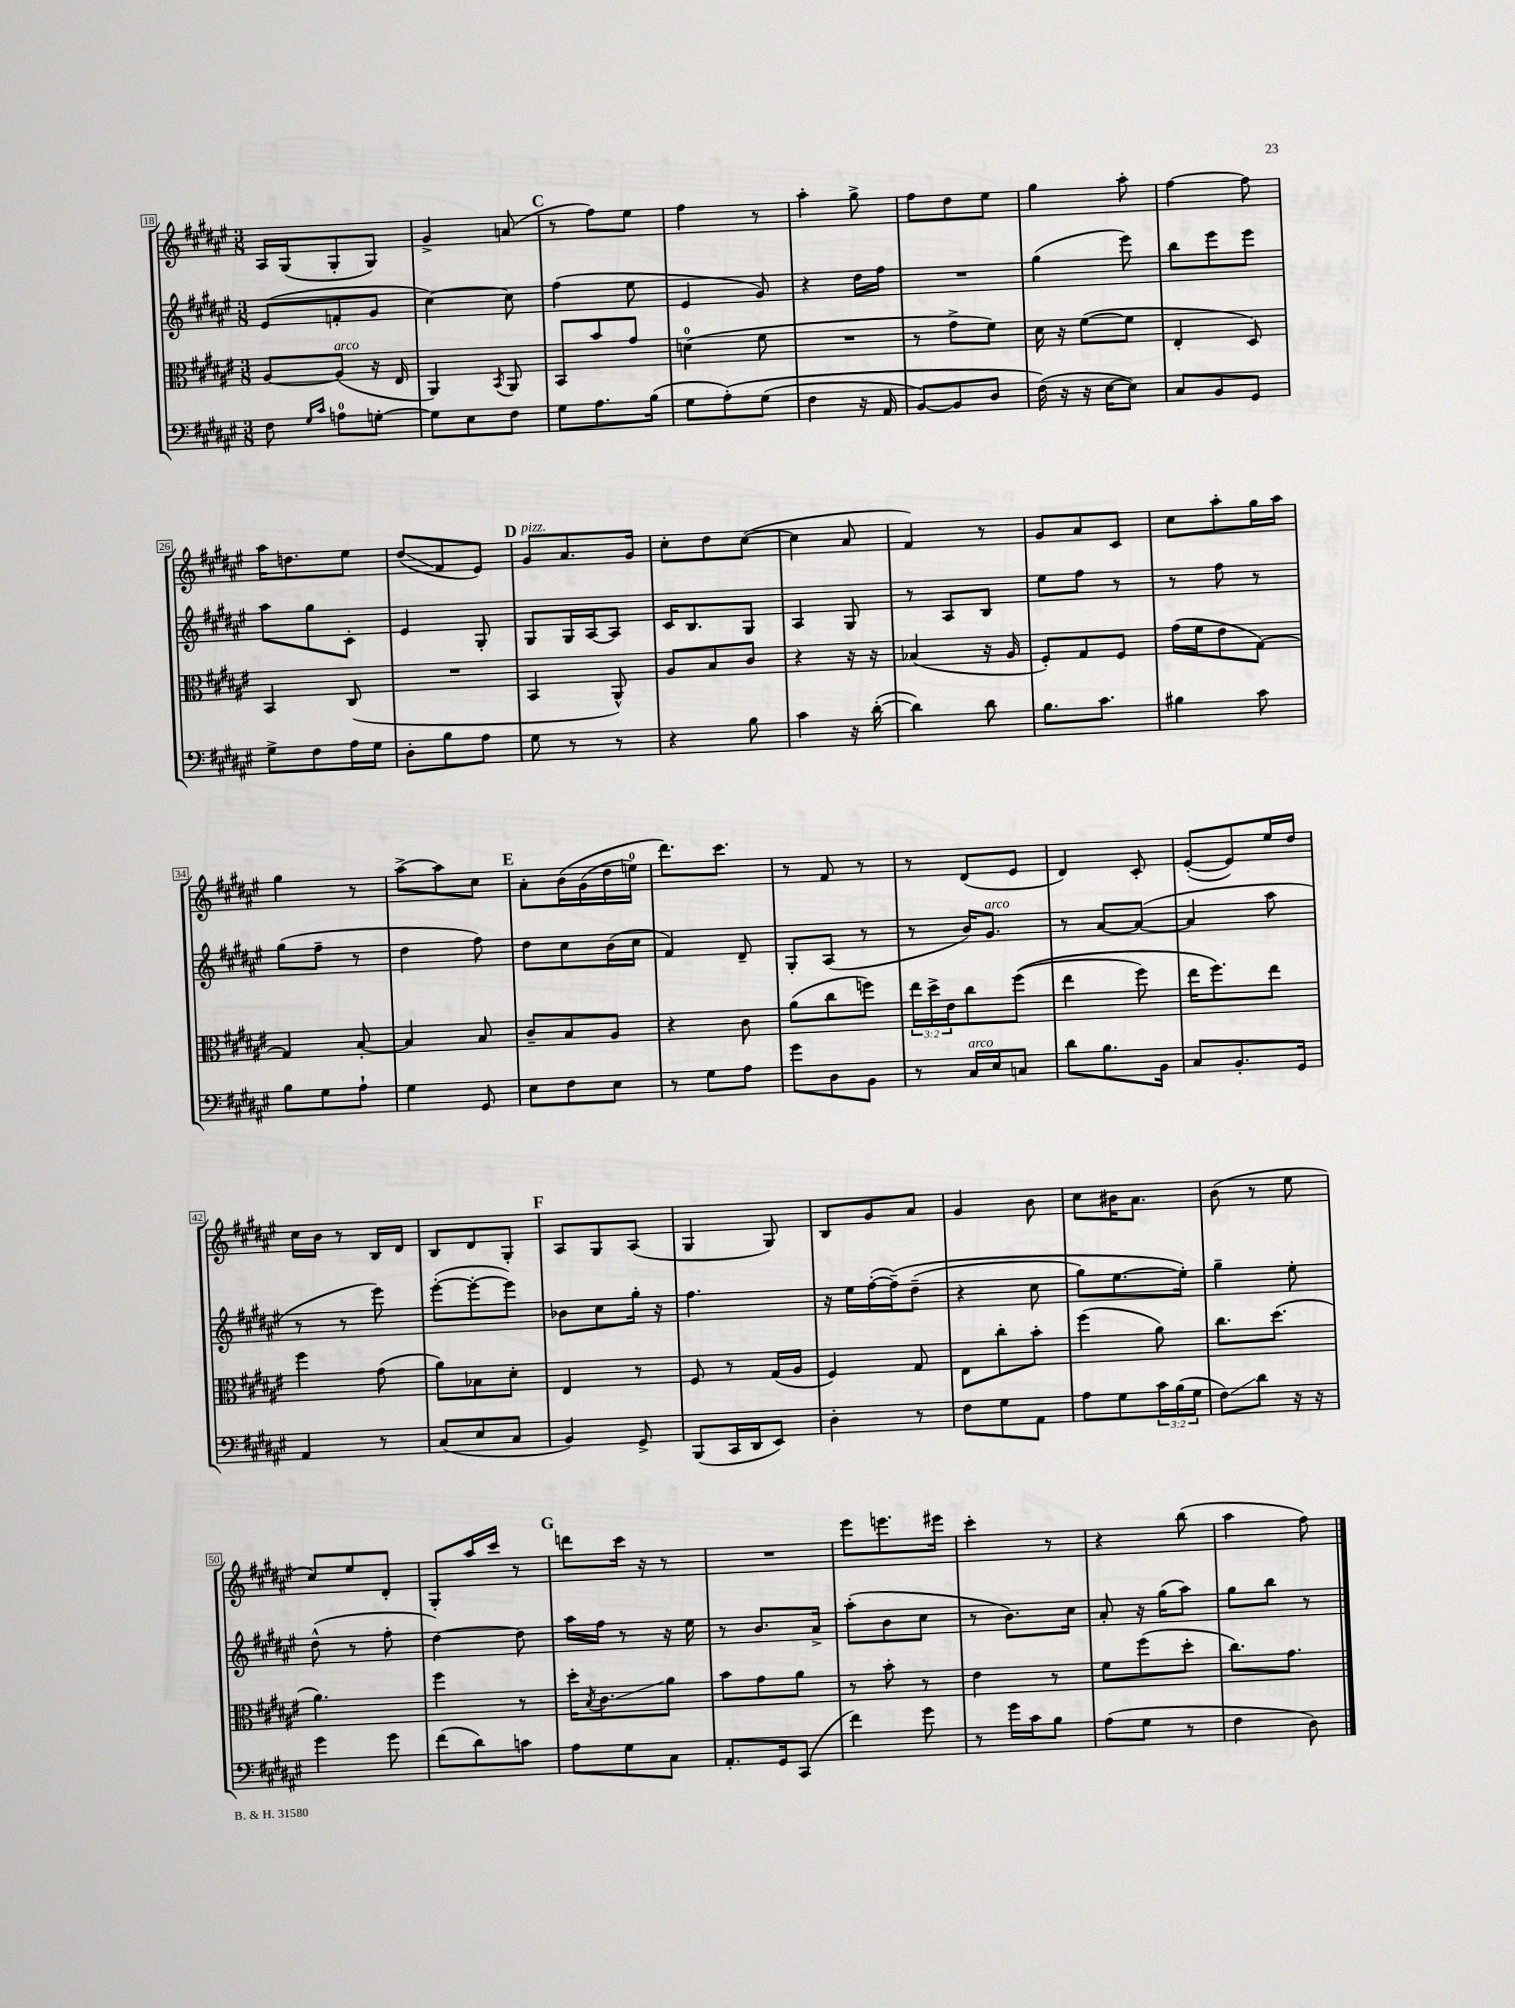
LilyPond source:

<<
\new StaffGroup <<
\new Staff = "s0" {
    \clef treble \key fis \major \numericTimeSignature \time 3/8
    ais16 gis16( gis8-. gis8) |
    gis'4-> a'8( |
    \mark \markup { \bold "C" } r8 fis''8) eis''8 |
    fis''4 r8 |
    ais''4-. gis''8-> |
    fis''8 dis''8 eis''8 |
    gis''4 ais''8-. |
    fis''4~ fis''8 |
    ais''16 d''8. eis''8 |
    dis''8\glissando( fis'8 eis'8) |
    \mark \markup { \bold "D" } gis'8^\markup { \italic "pizz." } ais'8. gis'16 |
    cis''8-. dis''8 cis''8~( |
    cis''4 ais'8 |
    fis'4) r8 |
    gis'8 ais'8 cis'8 |
    cis''8 ais''8-. gis''16 ais''16 |
    gis''4 r8 |
    ais''8~-> ais''8 cis''8 |
    \mark \markup { \bold "E" } ais'8-. b'16\( gis'16( dis''16 e''16-0) |
    dis'''8.\) cis'''8. |
    r8 fis'8 r8 |
    r8 dis'8( eis'8 |
    dis'4) cis'8-. |
    eis'8~-.( eis'8) eis''16 dis''16 |
    cis''16 b'16 r8 b16 dis'16 |
    b8 dis'8 gis8-. |
    \mark \markup { \bold "F" } ais8 gis8 ais8( |
    gis4 gis8) |
    b8 gis'8 ais'8 |
    gis'4 b'8 |
    cis''8 bis'16 ais'8. |
    b'8( r8 eis''8 |
    cis''8) eis''8 dis'8-. |
    gis8-. ais''16 cis'''16 r8 |
    \mark \markup { \bold "G" } d'''8 cis'''16 r16 r8 |
    R4. |
    eis'''8 e'''8. eis'''16 |
    cis'''4-. r8 |
    r4 b''8( |
    ais''4 fis''8) \bar "|." |
}
\new Staff = "s1" {
    \clef treble \key fis \major \numericTimeSignature \time 3/8
    eis'8( f'8-. gis'8 |
    cis''4~) cis''8 |
    \mark \markup { \bold "C" } fis''4( eis''8 |
    eis'4 gis'8) |
    r4 dis''16 fis''16 |
    R4. |
    gis''4( eis'''8) |
    b''8 eis'''8 eis'''8 |
    ais''8 gis''8 cis'8-. |
    eis'4 gis8-. |
    \mark \markup { \bold "D" } gis8 gis16 ais16~ ais8 |
    cis'16 b8. gis8 |
    ais4 gis8 |
    r8 ais8 b8 |
    eis''8 fis''8 r8 |
    r8 fis''8 r8 |
    gis''8( fis''8-- r8 |
    dis''4 fis''8) |
    \mark \markup { \bold "E" } dis''8 cis''8 b'16( cis''16 |
    fis'4) dis'8-- |
    gis8-. ais8( r8 |
    r8 b'16) gis'8.^\markup { \italic "arco" } |
    r8 ais'8~ ais'8~( |
    ais'4 ais''8 |
    r8 r8 eis'''8) |
    eis'''8~-.( eis'''8~-. eis'''8) |
    \mark \markup { \bold "F" } bes'8 cis''8 gis''16-. r16 |
    fis''4. |
    r16 eis''16 fis''16~-.( fis''16--)\( dis''8--( |
    r4 cis''8 |
    gis''8) eis''8.~ eis''16-.\) |
    gis''4-- eis''8-. |
    dis''8-^( r8 fis''8-. |
    dis''4~) dis''8 |
    \mark \markup { \bold "G" } ais''16 fis''16 r8 r16 eis''16 |
    r8 b'8. ais'16-> |
    ais''8-.( b'8 cis''8 |
    r8 b'8.) cis''16 |
    ais'8-. r16 gis''16( ais''8) |
    gis''8 b''8 r8 \bar "|." |
}
\new Staff = "s2" {
    \clef alto \key fis \major \numericTimeSignature \time 3/8 \override Staff.TupletNumber.text = #tuplet-number::calc-fraction-text
    ais8~ ais8^\markup { \italic "arco" }( r16 eis16 |
    ais,4) \acciaccatura { b,8 } ais,8 |
    \mark \markup { \bold "C" } b,8 b'8 gis'8 |
    d'4-0( fis'8 |
    R4. |
    r8 gis'8-> fis'8) |
    dis'16 r16 fis'8~( fis'8 |
    eis4-. dis8) |
    b,4 cis8( |
    R4. |
    \mark \markup { \bold "D" } b,4 ais,8-^) |
    ais8 b8 cis'8 |
    r4 r16 r16 |
    bes4( r16 ais16 |
    fis8-.) gis8 fis8 |
    gis'16( fis'16 eis'8 gis8~) |
    gis4 b8~-. |
    b4 b8 |
    \mark \markup { \bold "E" } cis'8-- b8 ais8 |
    r4 cis'8 |
    ais'8( cis''8 f''8) |
    \tuplet 3/2 { eis''16 dis''16-> eis'16 } cis''8 fis''8(\( |
    eis''4 fis''8) |
    eis''16 fis''8.\) eis''8 |
    fis''4 gis'8( |
    ais'8) bes8 dis'8-. |
    \mark \markup { \bold "F" } eis4 r8 |
    fis8 r8 gis16( ais16 |
    fis4) gis8 |
    eis8 cis''8-. b'8-. |
    fis''4( ais'8) |
    cis''8. dis''8.( |
    ais'4.) |
    fis''4 r8 |
    \mark \markup { \bold "G" } dis''16-. \acciaccatura { b8 } cis'8.\glissando ais'8 |
    b'8 gis'8 ais'8 |
    r8 b'8-. r8 |
    eis'4 r8 |
    fis'8 fis''8( dis''8-. |
    cis''8.) gis'8. \bar "|." |
}
\new Staff = "s3" {
    \clef bass \key fis \major \numericTimeSignature \time 3/8 \override Staff.TupletNumber.text = #tuplet-number::calc-fraction-text
    fis8 \grace { gis16 cis'16 } a8-0 g8~-. |
    g8 eis8 fis8 |
    \mark \markup { \bold "C" } gis8 ais8. b16( |
    gis8 ais8-.)\( gis8( |
    fis4 r16 ais,16 |
    b,8~) b,8 dis8 |
    fis16(\) r16 r16 eis16~ eis8) |
    cis8 b,8 gis,8 |
    gis8-> fis8 ais16 gis16 |
    dis8-. b8 ais8 |
    \mark \markup { \bold "D" } gis8 r8 r8 |
    r4 b8 |
    cis'4 r16 dis'16~-.( |
    dis'4) dis'8 |
    b8. cis'8. |
    bis4 cis'8 |
    b8 gis8 ais8-! |
    gis4 gis,8 |
    \mark \markup { \bold "E" } eis8 fis8 eis8 |
    r8 gis8 ais8 |
    gis'8 dis8 b,8 |
    r8 cis16^\markup { \italic "arco" } eis16 c8 |
    dis'8 b8. b,16 |
    cis8 b,8.-. gis,16 |
    ais,4 r8 |
    cis8( eis8 cis8 |
    \mark \markup { \bold "F" } b,4) gis,8-> |
    b,,8( cis,16 dis,16 eis,8) |
    dis4-. r8 |
    fis8 gis8 ais,8 |
    ais8 gis8 \tuplet 3/2 { cis'16 b16( gis16 } |
    fis8\glissando) dis'8 r16 r16 |
    gis'4 gis'8 |
    fis'8( dis'8) c'8 |
    \mark \markup { \bold "G" } ais8 gis8 cis8 |
    ais,8.-. gis,16 cis,8( |
    fis'4) gis'8 |
    r8 gis'16 cis'16 b8 |
    ais8( gis8 r8 |
    fis4 dis8) \bar "|." |
}
>>
>>
\layout { \context { \Score currentBarNumber = #18 \override BarNumber.stencil = #(make-stencil-boxer 0.1 0.3 ly:text-interface::print) } }
